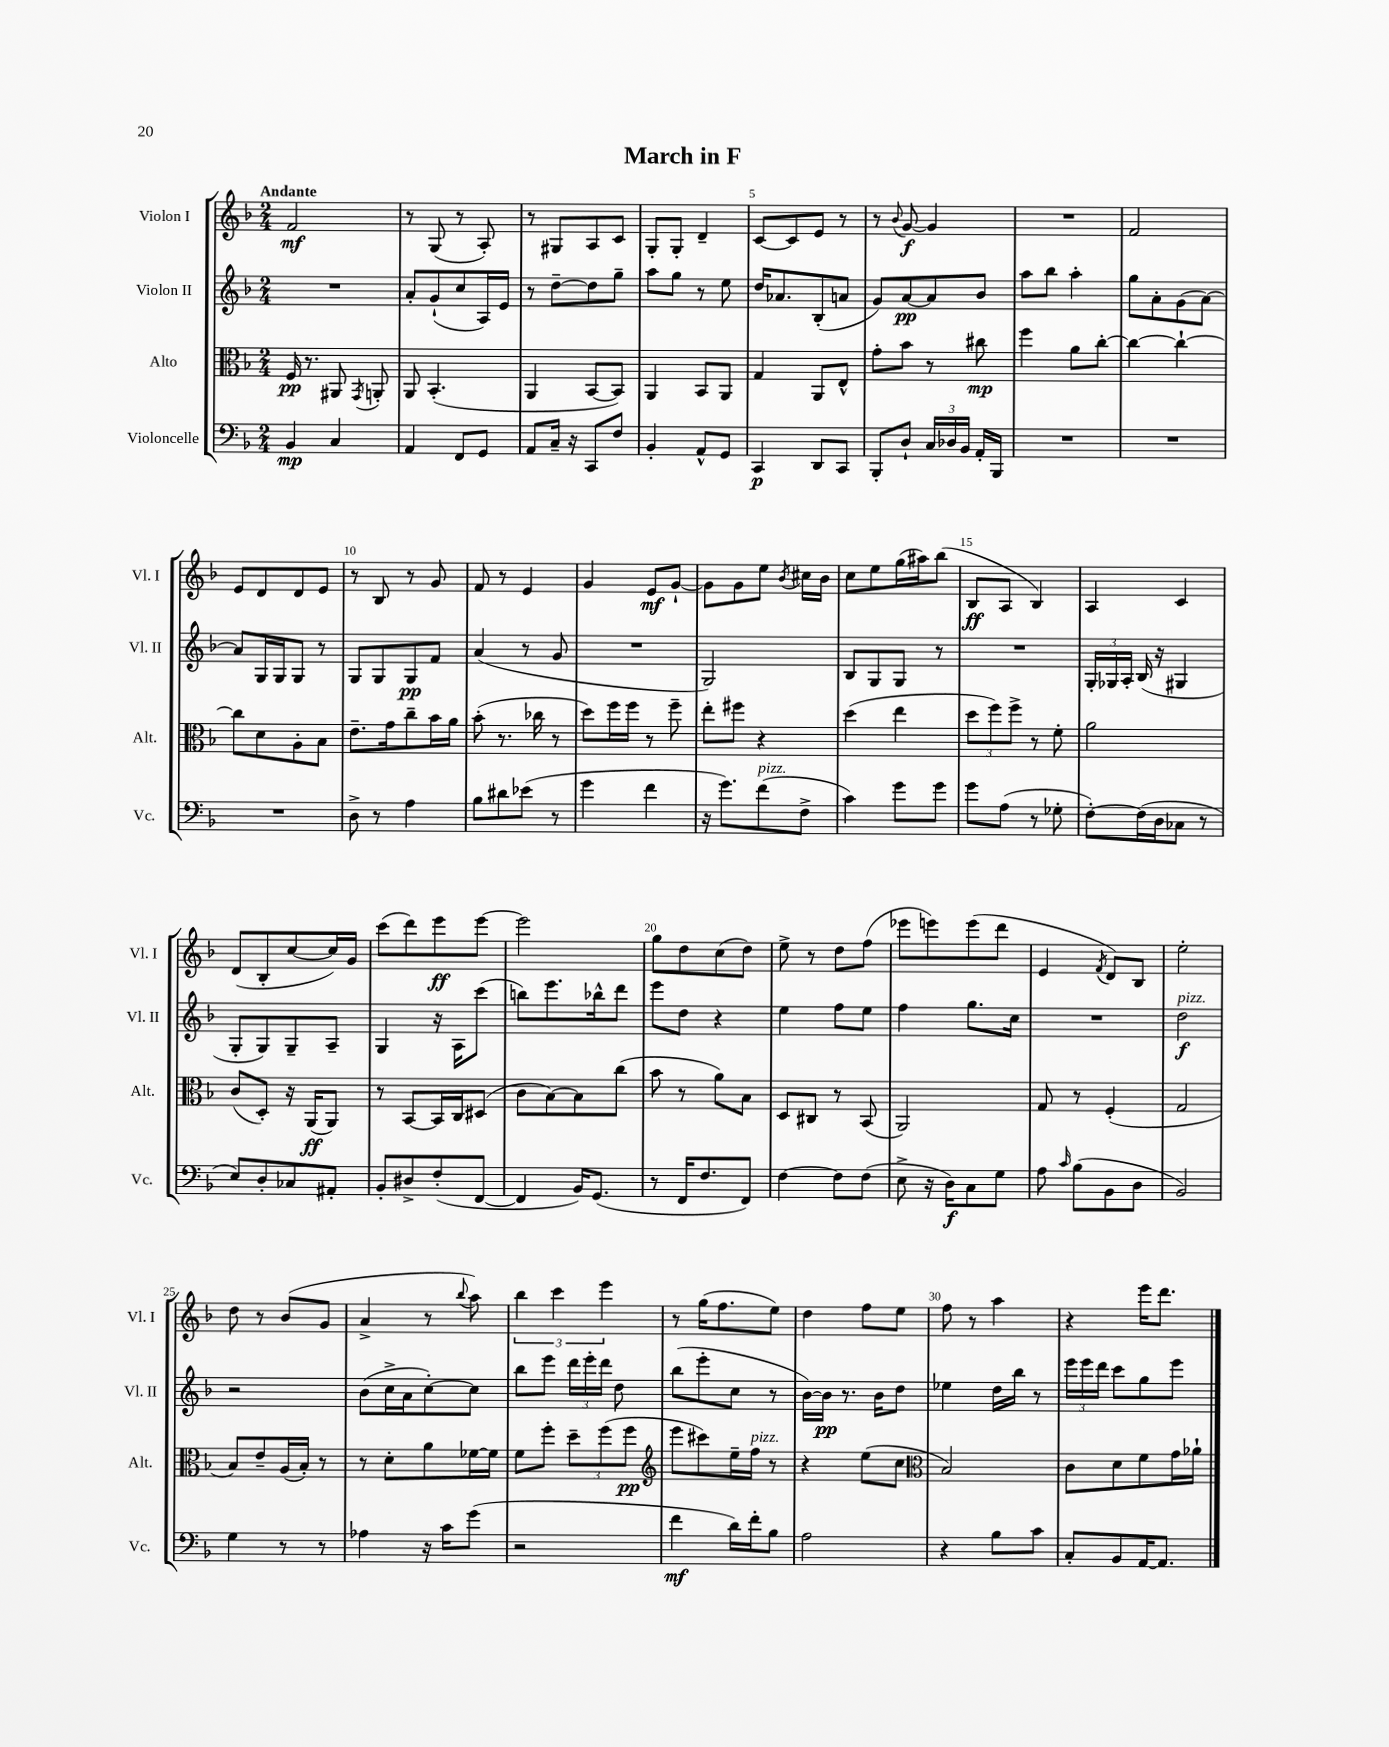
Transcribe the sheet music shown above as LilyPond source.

\header { title = "March in F" }
<<
\new StaffGroup <<
\new Staff = "s0" \with { instrumentName = "Violon I" shortInstrumentName = "Vl. I" } {
    \clef treble \key f \major \numericTimeSignature \time 2/4 \tempo "Andante"
    \autoBeamOff f'2\mf |
    r8 g8( r8 a8-.) |
    r8 gis8[ a8 c'8] |
    g8[-. g8]-. d'4-- |
    c'8[~ c'8 e'8] r8 |
    r8 \appoggiatura { bes'8 } g'8~\f g'4 |
    R2 |
    f'2 |
    e'8[ d'8 d'8 e'8] |
    r8 bes8 r8 g'8 |
    f'8 r8 e'4 |
    g'4 e'8[\mf g'8]~-! |
    g'8[ g'8 e''8] \acciaccatura { bes'8 } cis''16[ bes'16] |
    c''8[ e''8 g''16( ais''16) bes''8]( |
    bes8[\ff a8] bes4) |
    a4 c'4 |
    d'8[( bes8-. c''8~ c''16) g'16] |
    c'''8[( d'''8) e'''8\ff e'''8]~ |
    e'''2 |
    g''8[ d''8 c''8( d''8]) |
    e''8-> r8 d''8[ f''8]( |
    ees'''8[ e'''8) e'''8( d'''8] |
    e'4 \acciaccatura { f'8 } d'8[) bes8] |
    e''2-. |
    d''8 r8 bes'8[( g'8] |
    a'4-> r8 \appoggiatura { bes''8 } a''8) |
    \tuplet 3/2 { bes''4 c'''4 e'''4 } |
    r8 g''16[( f''8. e''8]) |
    d''4 f''8[ e''8] |
    f''8 r8 a''4 |
    r4 e'''16[ d'''8.] \bar "|." |
}
\new Staff = "s1" \with { instrumentName = "Violon II" shortInstrumentName = "Vl. II" } {
    \clef treble \key f \major \numericTimeSignature \time 2/4
    \autoBeamOff R2 |
    a'8[-. g'8-!( c''8 a16) e'16] |
    r8 d''8[~-- d''8 g''8]-- |
    a''8[ g''8] r8 e''8 |
    d''16[ aes'8. bes8-.( a'8] |
    g'8[) a'8~\pp a'8 bes'8] |
    a''8[ bes''8] a''4-. |
    g''8[ a'8-. g'8( a'8]~) |
    a'8[ g16 g16 g8] r8 |
    g8[ g8 g8\pp f'8] |
    a'4( r8 g'8 |
    R2 |
    g2) |
    bes8[ g8 g8] r8 |
    R2 |
    \tuplet 3/2 { g16[-. ges16 a16]-. } bes16( r16 gis4 |
    g8[-. g8) g8-- a8]-- |
    g4 r16 a16[ c'''8]( |
    b''8[) e'''8. bes''16-^ d'''8] |
    e'''8[ d''8] r4 |
    e''4 f''8[ e''8] |
    f''4 g''8.[ c''16] |
    R2 |
    d''2\f^\markup { \italic "pizz." } |
    r2 |
    bes'8[( c''16-> a'16 c''8~-.) c''8] |
    bes''8[ e'''8] \tuplet 3/2 { d'''16[ e'''16-. d'''16] } d''8 |
    bes''8[( e'''8-. c''8] r8 |
    bes'16[~) bes'16]\pp r8. bes'16[ d''8] |
    ees''4 d''16[ bes''16] r8 |
    \tuplet 3/2 { e'''16[ e'''16 d'''16] } c'''8[ g''8 e'''8] \bar "|." |
}
\new Staff = "s2" \with { instrumentName = "Alto" shortInstrumentName = "Alt." } {
    \clef alto \key f \major \numericTimeSignature \time 2/4
    \autoBeamOff f16\pp r8. ais,8 \acciaccatura { g,8 } a,8-. |
    a,8 bes,4.-.( |
    a,4 bes,8[~ bes,8]) |
    a,4 bes,8[ a,8] |
    g4 a,8[ e8]-^ |
    g'8[-. bes'8] r8 cis''8\mp |
    f''4 a'8[ c''8]~-. |
    c''4~ c''4~-! |
    c''8[ d'8 a8-. bes8] |
    e'8.[-- g'16 c''8-- bes'16 a'16] |
    bes'8-.( r8. ces''16 r8 |
    d''8[) f''16 f''16] r8 f''8-- |
    e''8[-. fis''8] r4 |
    d''4( e''4 |
    \tuplet 3/2 { d''8[ f''8) f''8]-> } r8 f'8-. |
    a'2 |
    c'8[( d8]-.) r16 a,16[\ff( a,8]) |
    r8 bes,8[~ bes,16 c16 dis8]( |
    c'8[ bes8~) bes8 c''8]( |
    bes'8 r8 a'8[) bes8] |
    d8[ cis8] r8 bes,8( |
    a,2) |
    g8 r8 f4-.( |
    g2 |
    bes8[) e'8-- a16( bes16]-.) r8 |
    r8 d'8[-. a'8 fes'16~ fes'16] |
    f'8[ f''8]-. \tuplet 3/2 { d''8[-- f''8( f''8]\pp } |
    \clef treble e'''8[ cis'''8) e''16-- f''16]^\markup { \italic "pizz." } r8 |
    r4 e''8[( c''8] |
    \clef alto bes2) |
    c'8[ d'8 f'8 g'16 aes'16]-! \bar "|." |
}
\new Staff = "s3" \with { instrumentName = "Violoncelle" shortInstrumentName = "Vc." } {
    \clef bass \key f \major \numericTimeSignature \time 2/4
    \autoBeamOff bes,4\mp c4 |
    a,4 f,8[ g,8] |
    a,8[ c16]-- r16 c,8[ f8] |
    bes,4-. a,8[-^ g,8] |
    c,4\p d,8[ c,8] |
    bes,,8[-. d8]-! \tuplet 3/2 { c16[ des16 bes,16] } a,16[-. bes,,16] |
    R2 |
    R2 |
    R2 |
    d8-> r8 a4 |
    bes8[ dis'8 ees'8]( r8 |
    g'4 f'4 |
    r16 g'8.[) f'8^\markup { \italic "pizz." }( f8]-> |
    c'4) g'8[ g'8] |
    g'8[ a8]( r8 ges8-. |
    f8[~-.) f16( d16 ces8] r8 |
    e8[) d8-. ces8 ais,8]-. |
    bes,8[-. dis8-> f8-.( f,8]~ |
    f,4 bes,16[) g,8.]( |
    r8 f,16[ f8. f,8]) |
    f4~ f8[ f8]( |
    e8-> r16 d16[\f) c8 g8] |
    a8 \grace { c'16 } bes8[( bes,8 d8] |
    bes,2) |
    g4 r8 r8 |
    aes4 r16 c'16[ g'8]( |
    r2 |
    f'4\mf d'16[) f'16-. bes8] |
    a2 |
    r4 bes8[ c'8] |
    c8[-. bes,8 a,16~ a,8.] \bar "|." |
}
>>
>>
\layout { \context { \Score \override BarNumber.break-visibility = ##(#f #t #t) barNumberVisibility = #(every-nth-bar-number-visible 5) } }
